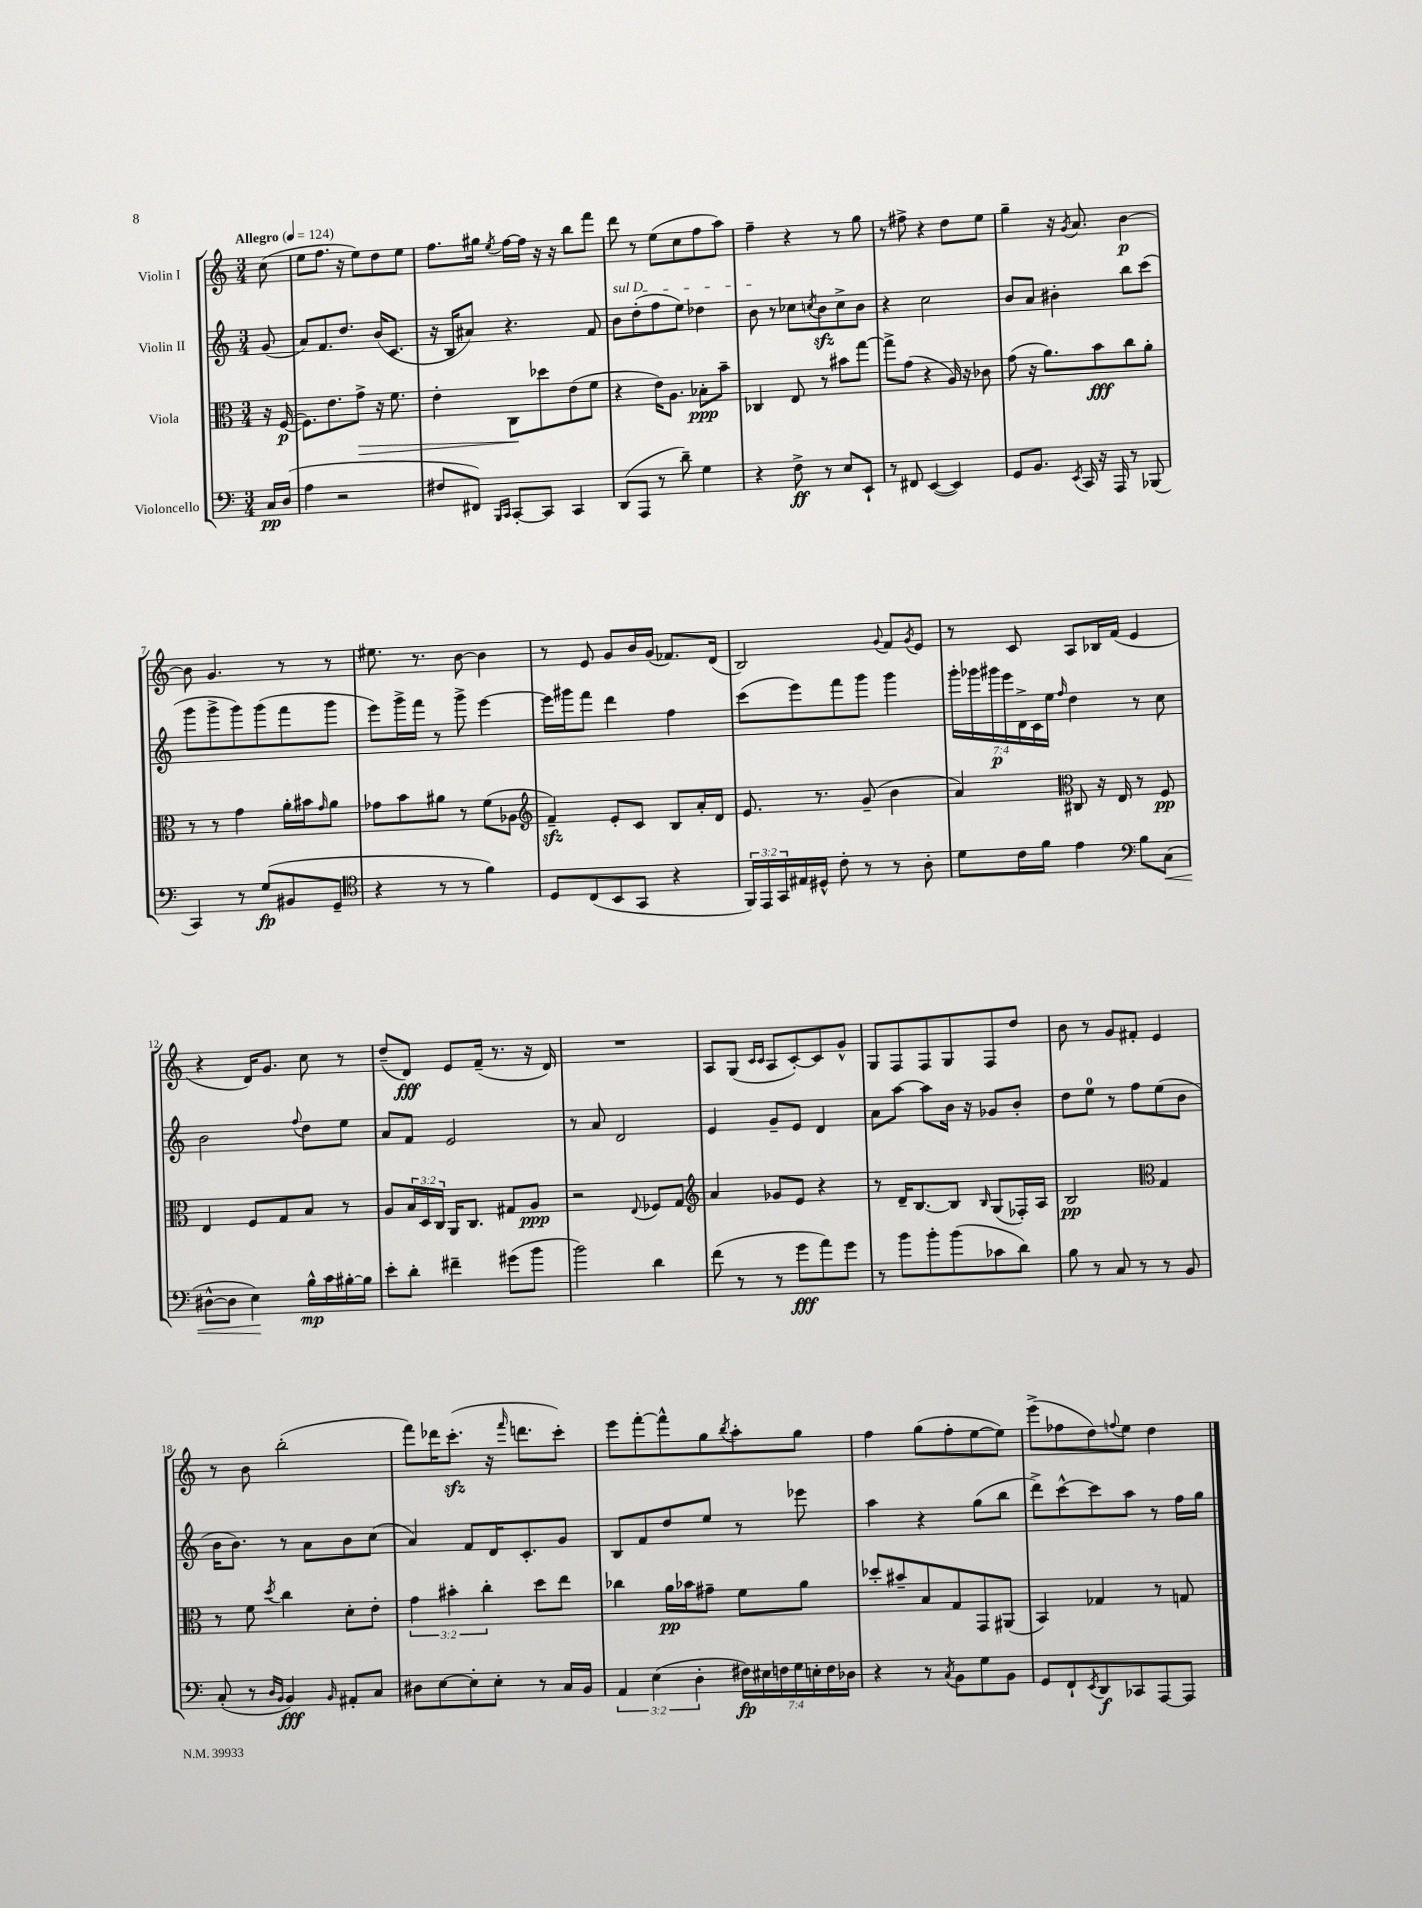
<<
\new StaffGroup <<
\new Staff = "s0" \with { instrumentName = "Violin I" } {
    \clef treble \key c \major \numericTimeSignature \time 3/4 \partial 8 \tempo "Allegro" 4 = 124
    c''8( |
    e''8 f''8. r16 e''8) d''8 e''8 |
    f''8. gis''16 \acciaccatura { e''8 } f''16~ f''16 r16 r16 b''8 f'''8 |
    d'''8 r8 e''8( c''8 f''8 a''8) |
    f''4-- r4 r8 g''8 |
    r8 fis''8-> r4 d''8 e''8 |
    g''4-- r16 \acciaccatura { g'8 } a'8. b'4~\p |
    b'8 g'4. r8 r8 |
    eis''8. r8. b'8~ b'4 |
    r8 e'8 g'8 b'16 g'16( fes'8.) d'16( |
    b2) \appoggiatura { g'8 } f'8 \acciaccatura { g'8 } e'8 |
    r8 c'8 a8 bes16 f'16( e'4 |
    r4 d'16) g'8. c''8 r8 |
    d''8--( d'8\fff) e'8 f'16--( r8. r16 d'16) |
    R2. |
    a8 g8( \grace { c'16 c'16 } a8 c'8~-.) c'8 g'8-^ |
    g8 f8 f8 g8 f8 d''8 |
    b'8 r8 g'8 fis'8-. e'4 |
    r8 b'8 b''2-.( |
    f'''8) des'''16 c'''8.-.\sfz( r16 \grace { f'''16 } d'''8. c'''8-.) |
    e'''8 f'''8~-. f'''8-^ g''8 \acciaccatura { b''8 } a''8-. g''8 |
    f''4 g''8( f''8-. e''8~ e''8) |
    e'''8->( fes''8 d''8) \appoggiatura { f''8 } e''8 d''4 \bar "|." |
}
\new Staff = "s1" \with { instrumentName = "Violin II" } {
    \clef treble \key c \major \numericTimeSignature \time 3/4 \override Staff.TupletNumber.text = #tuplet-number::calc-fraction-text \partial 8
    g'8( |
    a'8) f'8. d''8. b'16( c'8. |
    r16 b16 ais'8) r4. f'8 |
    \once \override TextSpanner.bound-details.left.text = \markup { \italic "sul D" } b'8\startTextSpan d''8-.( f''8 e''8) des''4 |
    b'8\stopTextSpan r8 ces''8 \acciaccatura { c''8 } b'8\sfz c''8-> b'8 |
    r4 c''2 |
    b'8 a'8 bis'4-. b''8 c'''8( |
    g'''8 g'''8-> g'''8) g'''8( f'''8 g'''8 |
    e'''8) g'''16-> f'''16 r8 g'''8-> e'''4~ |
    e'''16 gis'''16 f'''8 d'''4 f''4 |
    c'''8( e'''8) f'''8 g'''8 g'''4 |
    \tuplet 7/4 { g'''16-. ges'''16 gis'''16\p e'''16 d'16-> c'16 e''16 } \grace { f''16 } d''4 r8 c''8 |
    b'2 \appoggiatura { f''8 } d''8 e''8 |
    a'8 f'8 e'2 |
    r8 a'8 d'2 |
    e'4 g'8-- e'8 d'4 |
    a'8 a''8~ a''8 b'16 r16 ges'8 b'8-. |
    d''8 e''8-0 r8 f''8 e''8( b'8 |
    b'16 b'8.) r8 a'8 b'8 c''8( |
    a'4) f'8 d'16 c'8.-. g'8 |
    b8 f'8 d''8 e''8 r8 ees'''8 |
    a''4 r4 g''8( b''8 |
    d'''8->) c'''8~-^ c'''8 a''8 r8 f''16 g''16 \bar "|." |
}
\new Staff = "s2" \with { instrumentName = "Viola" } {
    \clef alto \key c \major \numericTimeSignature \time 3/4 \override Staff.TupletNumber.text = #tuplet-number::calc-fraction-text \partial 8
    r16 f16~\p( |
    f8.) e'8. g'8->\> r16 f'8. |
    e'4-. c8\! des''8 e'8( f'8 |
    r4 e'16) a8. bes8-.\ppp b'8-- |
    ces4 e8 r8 bis'8 g''8~ |
    g''8-> g'8( r4 a16) r16 ces'8 |
    g'8( r16 a'8.) b'8\fff c''8 a'8-. |
    r8 r8 g'4 a'16-. bis'16 \grace { g'16 } a'8 |
    ges'8 b'8 ais'8 r8 f'8( aes8 |
    \clef treble f'4--\sfz) e'8-. c'8 b8 a'16-. d'16 |
    e'8. r8. g'8--( b'4 |
    a'4) \clef alto cis8 r16 e16 r8 f8\pp |
    e4 f8 g8 b8 r8 |
    a8 \tuplet 3/2 { b16 d16 c16 } a,16 c8. gis8 a8\ppp |
    r2 \appoggiatura { e8 } fes8 g8 |
    \clef treble a'4 ges'8 e'8 r4 |
    r8 d'16-- b8.~ b8 \grace { b16 } g8( fes16-.) a16 |
    b2\pp \clef alto g4 |
    r8 f'8 \acciaccatura { d''8 } c''4 d'8-. e'8-. |
    \tuplet 3/2 { g'4 bis'4-. c''4-. } d''8 e''8 |
    ces''4 a'16\pp bes'16 gis'8-- f'8 a'8 |
    des''8-. bis'8-- b8 g8 g,8 ais,8( |
    b,4) ges4 r8 g8 \bar "|." |
}
\new Staff = "s3" \with { instrumentName = "Violoncello" } {
    \clef bass \key c \major \numericTimeSignature \time 3/4 \override Staff.TupletNumber.text = #tuplet-number::calc-fraction-text \partial 8
    c16\pp d16( |
    a4 r2 |
    fis8 fis,8) \grace { b,,16 c,16 } c,8~-. c,8 c,4 |
    d,8( a,,8 r8 d'8--) g4 |
    r4 f8->\ff r8 e8 e,8-! |
    r8 fis,8 e,4~( e,4) |
    g,8 b,8. \acciaccatura { e,8 } c,16 r16 a,,16 r8 bes,,8( |
    c,4) r8 g8\fp( bis,8 g,8-- |
    \clef tenor r4 r8 r8 f'4) |
    d8 c8( b,8 g,8 r4 |
    \tuplet 3/2 { f,16) e,16 g,16 } eis16 dis16-^ c'8-. r8 r8 a8-. |
    d'8 c'16 f'16 e'4 \clef bass b8 c8\<( |
    dis8~-^ dis8 e4\!) b16-^\mp c'16 bis16~-. bis16 |
    e'8-. d'8-. fis'4-- gis'8( b'8 |
    b'2) d'4 |
    f'8( r8 r8 g'8\fff a'8) g'8 |
    r8 b'8 b'8-. b'8( ces'8 d'8) |
    b8 r8 c8 r8 r8 b,8 |
    c8-.( r8 \grace { d16 b,16 } b,4\fff) \grace { b,16 } ais,8-. c8 |
    dis8 e8~ e8-. e8-. r8 c16 b,16 |
    \tuplet 3/2 { a,4 e4( d4-. } \tuplet 7/4 { fis16\fp) eis16 f16 g16 e16-. f16 des16 } |
    r4 r8 \acciaccatura { c8 } b,8 g8 b,8 |
    g,8 f,8-! \acciaccatura { e,8 } d,8\f ces,8 a,,8~ a,,8 \bar "|." |
}
>>
>>
